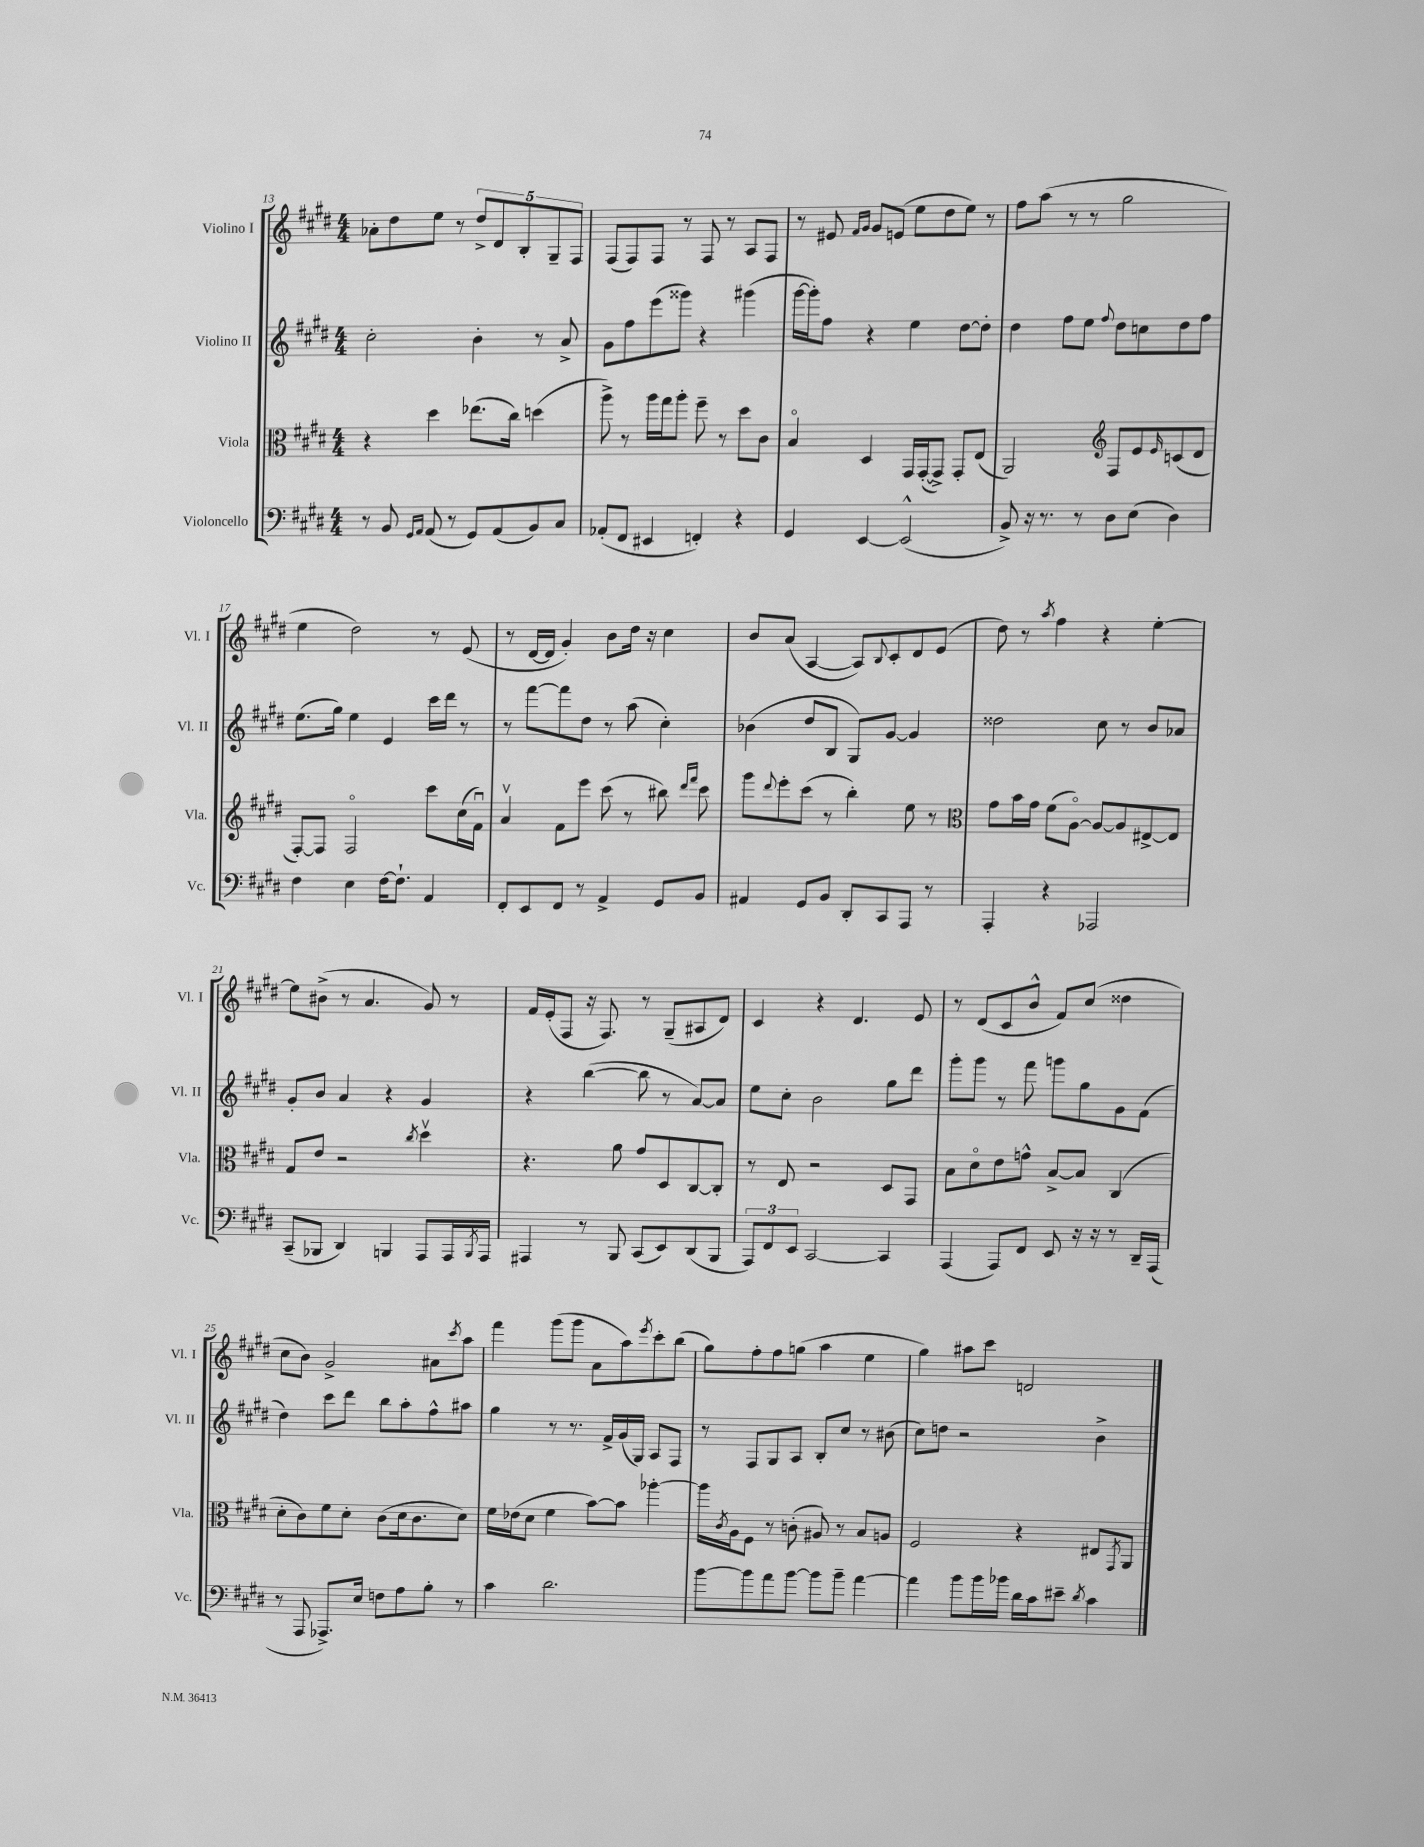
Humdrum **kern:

**kern	**kern	**kern	**kern
*staff4	*staff3	*staff2	*staff1
*clefF4	*clefC3	*clefG2	*clefG2
*k[f#c#g#d#]	*k[f#c#g#d#]	*k[f#c#g#d#]	*k[f#c#g#d#]
*M4/4	*M4/4	*M4/4	*M4/4
8r	4r	2cc#'	8a-'
8BB	.	.	8dd#
16qqGG#	.	.	.
16qqAA	.	.	.
(8AA	4dd#	.	8ee
8r	.	.	8r
8GG#)	(8.ee-	4b'	10dd#^
.	.	.	10d#
(8AA	.	.	.
.	16cc#)	.	.
.	.	.	10B'
8BB)	(4dd	8r	.
.	.	.	10G#~
8C#	.	8a^	.
.	.	.	10F#
=	=	=	=
(8AA-'	8aa^)	8g#	(8F#
8FF#	8r	8ff#	8F#)
4EE#	16aa	(8eee	8F#
.	16gg#	.	.
.	8aa'	8ggg##)	8r
4FF')	8ff#~	4r	8F#
.	8r	.	8r
4r	8dd#	(4ggg#	8A
.	8c#	.	8F#
=	=	=	=
4GG#	4Bo	[16ggg#	8r
.	.	16ggg#'])	.
.	.	8ff#	8e#
.	.	.	16qqf#
.	.	.	16qqg#
[4EE	4D#	4r	8g#
.	.	.	(8e
(2EE^^]	16GG#	4ee	8ee
.	([16GG#'	.	.
.	8GG#^])	.	8dd#
.	8GG#'	[8dd#	8ee)
.	(8E	8dd#']	8r
=	=	=	=
8BB^)	2AA)	4dd#	8ff#
16r	.	.	(8aa
8.r	.	.	.
.	.	8ff#	8r
8r	.	8ee	8r
*	*clefG2	*	*
.	.	8qqff#	.
8D#	8F#	8dd#	2gg#
(8E	8e	8cc	.
.	16qqe	.	.
4D#)	(8c	8dd#	.
.	8d#	8ff#	.
=	=	=	=
4F#	[8F#')	(8.ee	4ee
.	8F#]	.	.
.	.	16gg#)	.
4E	2F#o	4ee	2dd#)
[16F#	.	4e	.
8.F#`]	.	.	.
4AA	8ccc#	16ccc#	8r
.	.	16ddd#	.
.	(16cc#	8r	(8e
.	16f#u)	.	.
=	=	=	=
8FF#'	4av	8r	8r
8EE	.	[8fff#	[16d#
.	.	.	16d#]
8FF#	8f#	8fff#]	4g#')
8r	8eee	8dd#	.
4AA^	(8ccc#	8r	8b
.	8r	(8aa	16dd#
.	.	.	16r
8GG#	8bb#)	4cc#')	4cc#
.	16qqddd#	.	.
.	16qqfff#	.	.
8BB	8ccc#	.	.
=	=	=	=
4AA#	8ggg#	(4b-	8b
.	8qqddd#	.	.
.	8eee'	.	(8a
8GG#	(8ccc#	8dd#	[4A
8BB	8r	8B	.
8DD#'	4bb')	8G#)	8A])
.	.	.	8qqB
8CC#	.	[8g#	8c#'
8AAA	8ee	4g#]	8d#
8r	8r	.	(8e
=	=	=	=
*	*clefC3	*	*
4AAA'	8g#	2dd##	8dd#)
.	16b	.	8r
.	16g#	.	.
.	.	.	8qaa
4r	(8f#	.	4ff#
.	[8Ao)	.	.
2AAA-	8A_	8cc#	4r
.	8A]	8r	.
.	[8E#^	8b	[4ee'
.	8E#]	8a-	.
=	=	=	=
(8CC#~	8G#	8g#'	8ee]
8BBB-	8e	8b	(8b#^
4DD#)	2r	4a	8r
.	.	.	4.a
4BBB	.	4r	.
.	8qcc#	.	.
8AAA	4dd#v	4g#	8g#)
16AAA	.	.	8r
8qBBB	.	.	.
16AAA	.	.	.
=	=	=	=
4AAA#	4.r	4r	16f#
.	.	.	(16e'
.	.	.	8F#
8r	.	([4bb	16r
.	.	.	8.F#)
8BBB	8a	.	.
(8CC#	8g#	8bb]	8r
8EE)	8D#	8r	(8G#~
(8DD#	[8C#	[8a)	8A#
8BBB	8C#']	8a]	8d#)
=	=	=	=
12AAA)	8r	8ee	4c#
12FF#	.	.	.
.	8E	8cc#'	.
12EE	.	.	.
[2CC#	2r	2b	4r
.	.	.	4.d#
4CC#]	8D#	8gg#	.
.	8GG#	8ddd#	8e
=	=	=	=
(4AAA	8B	8ggg#'	8r
.	8d#o	8ggg#	(8d#
8AAA)	8e	8r	8c#
8FF#	8g^^	8fff#	8b^^
8EE	[8B^	8ggg	8f#)
16r	8B]	8gg#	(8cc#
16r	.	.	.
8r	(4C#	8g#	4dd##
16DD#~	.	(8f#	.
(16AAA	.	.	.
=	=	=	=
8r	8d#'	4dd#)	8cc#
8AAA	8c#)	.	8b)
8.AAA-^)	8f#	8ccc#	2g#^
.	8d#'	8ddd#	.
16E	.	.	.
8F	(8c#	8bb	.
8A	16d#	8aa'	.
.	8.c#	.	.
8B'	.	8ff#^^	8a#
.	.	.	8qccc#
8r	8d#)	8aa#	8aa
=	=	=	=
4c#	16f#	4gg#	4fff#
.	(16e-	.	.
.	8d#	.	.
2.d#	4f#	8r	(8ggg#
.	.	8.r	8ggg#
.	[8b)	.	8a
.	.	16f#^	.
.	8b]	(16g#	8aa)
.	.	16G#)	.
.	.	.	8qeee
.	[4aa-'	8A	8ccc#'
.	.	8F#	(8bb
=	=	=	=
[8b	16aa-]	8r	8gg#)
.	8qc#	.	.
.	16A	.	.
8b]	8F#	8F#	8ff#'
8a	8r	8G#	8ff#
[8b	(8c'	8A	(8gg
8b]	8A#)	8B'	4aa
8b~	8r	8cc#	.
[4a	8B	8r	4ee
.	8A	(8b#	.
=	=	=	=
4a]	2F#	8cc#)	4gg#)
.	.	8dd	.
8b	.	2r	8aa#
16b	.	.	8ccc#
16b-	.	.	.
16d#	4r	.	2d
16c#	.	.	.
8e#~	.	.	.
8qd#	.	.	.
4c#	8E#	4b^	.
.	8qGG#	.	.
.	8AA	.	.
==	==	==	==
*-	*-	*-	*-
